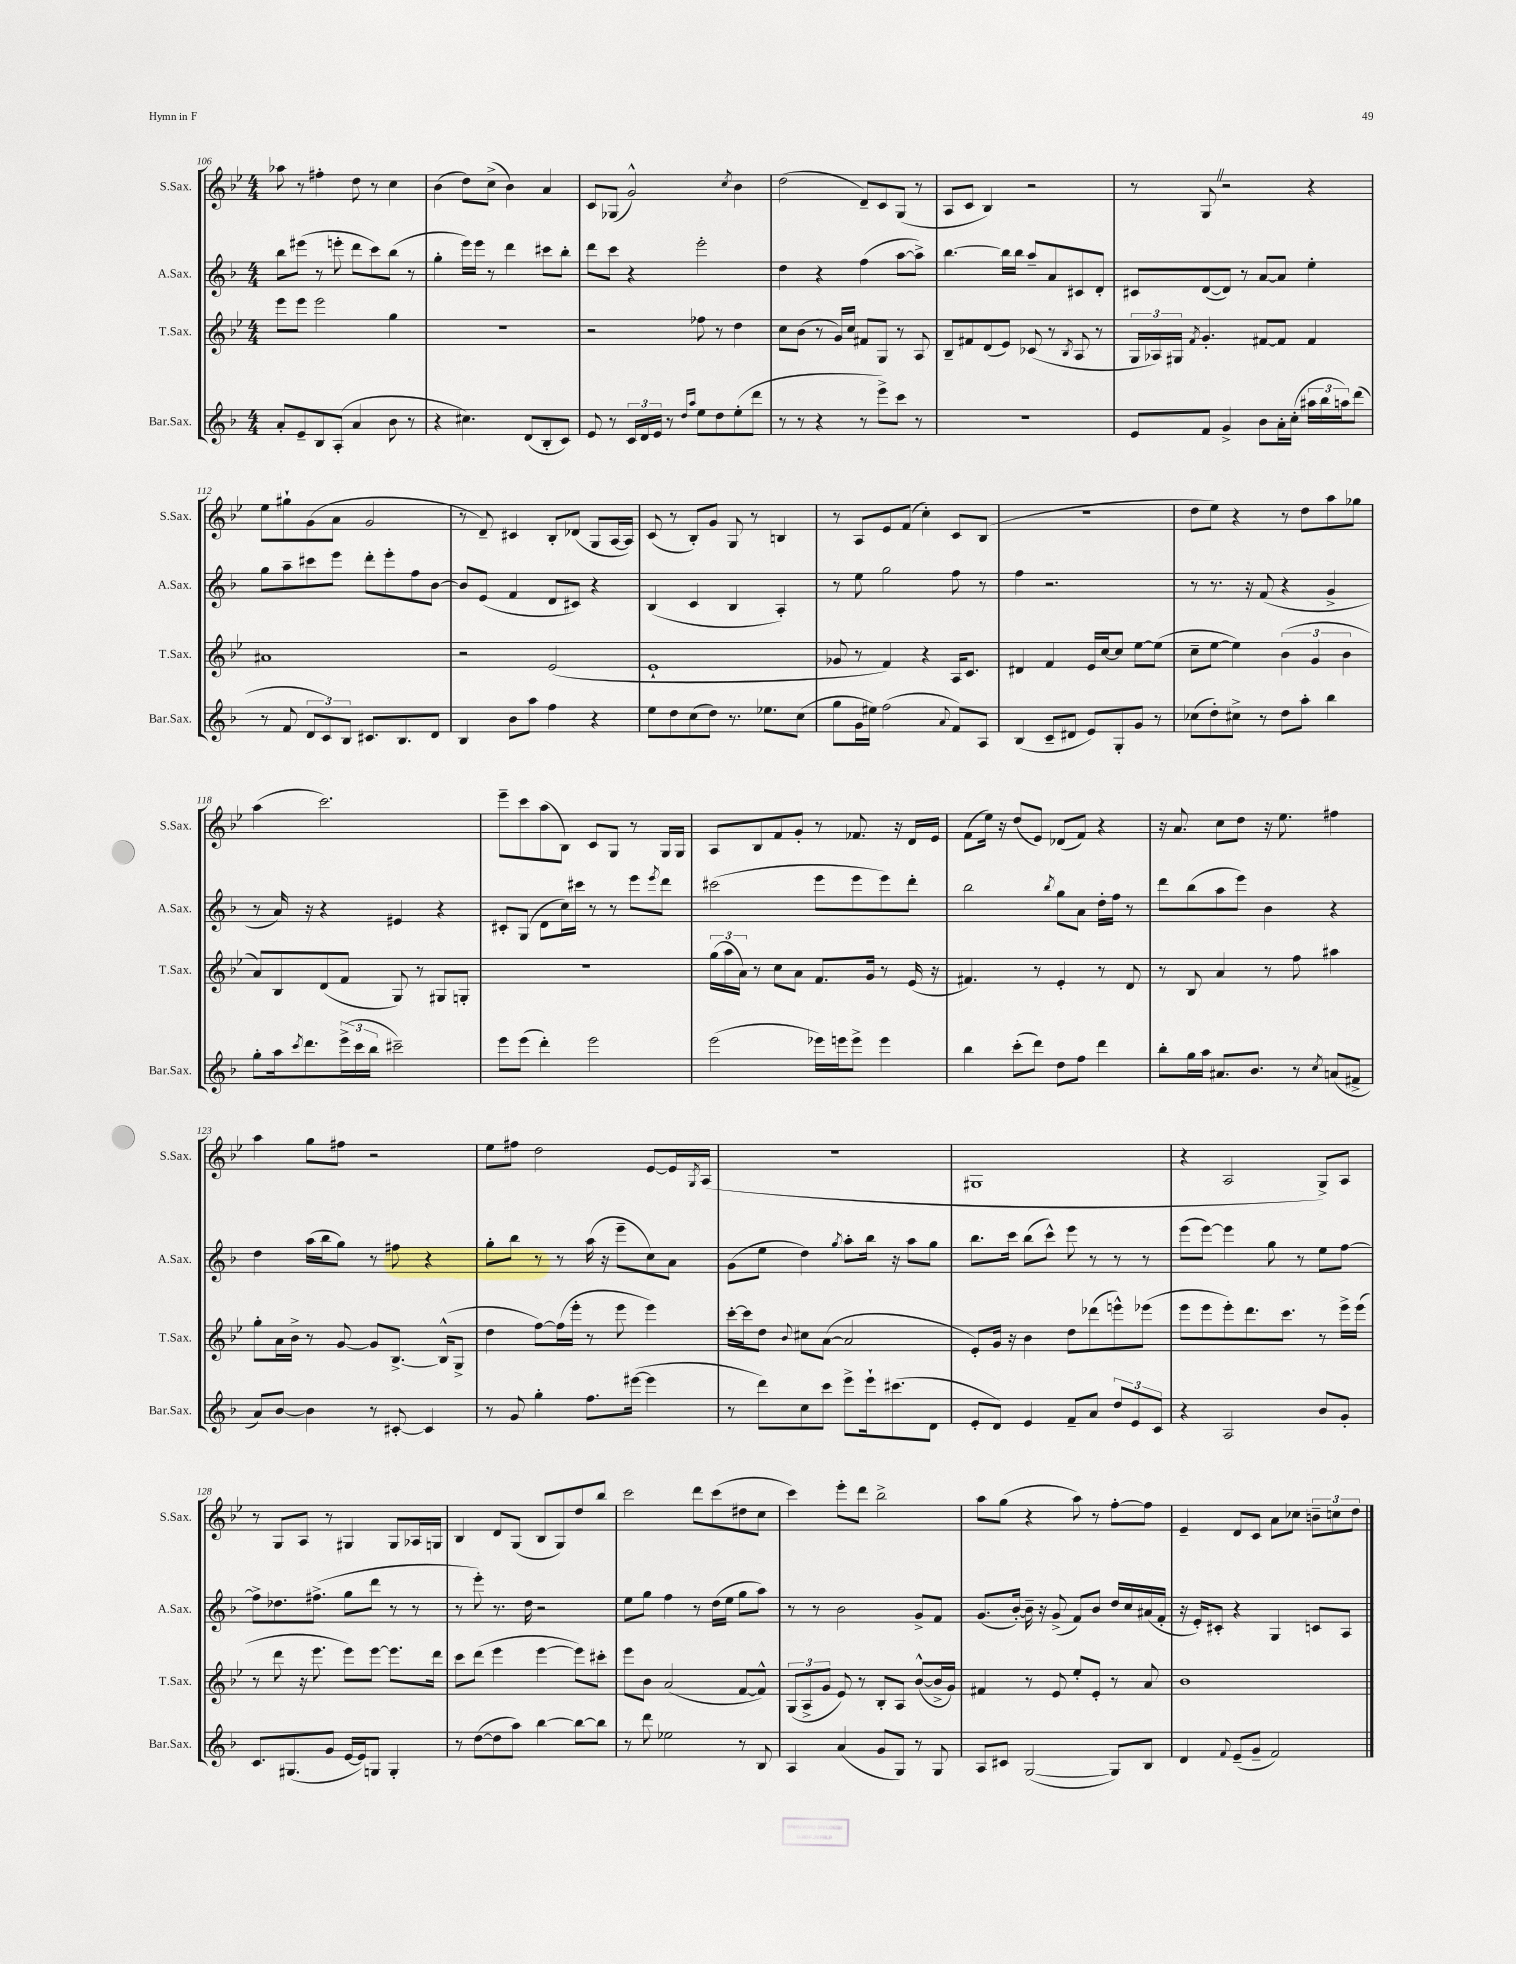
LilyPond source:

<<
\new StaffGroup <<
\new Staff = "s0" \with { instrumentName = "S.Sax." shortInstrumentName = "S.Sax." } {
    \clef treble \key bes \major \numericTimeSignature \time 4/4
    aes''8 r8 fis''4-. d''8 r8 c''4 |
    bes'4( d''8) c''8->( bes'4) a'4 |
    c'8 ges8( g'2-^) \acciaccatura { c''8 } bes'4 |
    d''2( d'8--) c'8 g8( r8 |
    a8 c'8 bes4) r2 |
    r8 g8 \once \override BreathingSign.text = \markup { \musicglyph "scripts.caesura.straight" } \breathe r2 r4 |
    ees''8 gis''8-! g'8( a'8 g'2 |
    r8 d'8--) cis'4 bes8-. des'8( g8 a16~ a16) |
    c'8( r8 bes8-.) g'8 g8 r8 b4 |
    r8 a8 ees'8 f'8( c''4-.) c'8 bes8( |
    R1 |
    d''8 ees''8) r4 r8 d''8 a''8 ges''8 |
    a''4( c'''2.) |
    ees'''8-- c'''8 a''8( bes8) c'8 g8 r8 g16 g16 |
    a8 bes8 f'8 g'8-. r8 fes'8. r16 d'16 ees'16 |
    f'8( ees''16) r16 d''8( ees'8) des'8( f'8) r4 |
    r16 a'8. c''8 d''8 r16 ees''8. fis''4 |
    a''4 g''8 fis''8 r2 |
    ees''8 fis''8 d''2 ees'8~ ees'16 \acciaccatura { g8 } a16( |
    R1 |
    gis1 |
    r4 a2 g8->) a8 |
    r8 g8 a8 r8 gis4 gis8 aes16 g16 |
    bes4 d'8 g8( bes8 g8) d''8 bes''8 |
    c'''2 d'''8 c'''8( dis''8 c''8 |
    c'''4) ees'''8-. d'''8 bes''2-> |
    a''8 g''8( r4 a''8) r8 f''8~-. f''8 |
    ees'4-- d'8 c'8 a'8 ces''8 \tuplet 3/2 { b'8-- c''8 d''8 } \bar "|." |
}
\new Staff = "s1" \with { instrumentName = "A.Sax." shortInstrumentName = "A.Sax." } {
    \clef treble \key f \major \numericTimeSignature \time 4/4
    bes''8 eis'''8( r8 e'''8-. d'''8 c'''8) bes''8( r8 |
    g''4-. e'''16) e'''16 r8 d'''4 cis'''8 bes''8-. |
    d'''8 c'''8 r4 e'''2-. |
    d''4 r4 f''4( a''8~ a''8->) |
    bes''4.~ bes''16 bes''16 a''8-- a'8 cis'8 d'8-. |
    cis'8 d'8~( d'8) r8 a'8~ a'8 e''4-. |
    g''8 a''8-- cis'''8 e'''8 d'''8-. e'''8-. f''8 bes'8~ |
    bes'8 e'8( f'4 d'8 cis'8) r4 |
    bes4( c'4 bes4 a4-.) |
    r8 e''8 g''2 f''8 r8 |
    f''4 r2. |
    r8 r8. r16 f'8( r4 g'4-> |
    r8 a'16) r16 r4 eis'4 r4 |
    cis'8-. g8( d'8 c''16) cis'''16 r8 r8 e'''8 \acciaccatura { e'''8 } d'''8 |
    cis'''2( e'''8 e'''8 e'''8) d'''8-. |
    bes''2 \acciaccatura { bes''8 } g''8 a'8 d''16-. f''16 r8 |
    d'''8 bes''8( a''8 e'''8) bes'4 r4 |
    d''4 a''16( bes''16 g''8) r8 fis''8 r4 |
    g''8-. bes''8 r8 r8 a''16( r16 e'''8-- c''8) a'8 |
    g'8( e''8 d''4) \acciaccatura { g''8 } a''8-. bes''16 r16 a''8 g''8 |
    bes''8. c'''16 bes''8( c'''8-^) e'''8 r8 r8 r8 |
    e'''8( e'''8~) e'''4 g''8 r8 e''8 f''8~ |
    f''8-> des''8. fis''8.->( g''8 d'''8 r8 r8 |
    r8 e'''8-.) r8. d''16 r2 |
    e''8 g''8 f''4 r8 d''16( e''16 g''8 a''8) |
    r8 r8 bes'2 g'8-> f'8 |
    g'8.( bes'16~-.) bes'16-- r16 g'8->( f'8) bes'8 d''16 c''16 ais'16( f'16-. |
    r16 e'16-.) cis'8-. r4 g4 c'8 a8 \bar "|." |
}
\new Staff = "s2" \with { instrumentName = "T.Sax." shortInstrumentName = "T.Sax." } {
    \clef treble \key bes \major \numericTimeSignature \time 4/4
    ees'''8 ees'''8 ees'''2 g''4 |
    R1 |
    r2 fes''8 r8 d''4 |
    c''8 bes'8( r8 g'16) c''16 fis'8 g8 r8 a8 |
    bes8-- fis'8 d'8( ees'8) ces'8( r8 \acciaccatura { bes8 } a8 r8 |
    \tuplet 3/2 { g16 aes16) gis16 } \acciaccatura { f'8 } g'4.-. fis'8~ fis'8 fis'4 |
    ais'1 |
    r2 ees'2( |
    ees'1-! |
    ges'8 r8 f'4) r4 a16 c'8. |
    dis'4 f'4 ees'16 c''16~ c''8 ees''8~ ees''8( |
    c''8-- ees''8~ ees''4) \tuplet 3/2 { bes'4( g'4 bes'4 } |
    a'8) bes8 d'8( f'8 g8) r8 gis8 g8-. |
    R1 |
    \tuplet 3/2 { g''16( a''16 a'16) } r8 c''8 a'8 f'8. g'16 r8 ees'16( r16 |
    fis'4.) r8 ees'4-. r8 d'8 |
    r8 bes8 a'4 r8 f''8 ais''4 |
    g''8-. a'16 bes'16-> r8 g'8~ g'8 bes8.~-> bes16-^( g8-> |
    d''4 f''8~) f''16( ees'''16-. r8 ees'''8 ees'''4) |
    c'''16~-. c'''16 d''8 \appoggiatura { bes'8 } cis''8 a'8~( a'2 |
    ees'8-.) g'16 r16 bes'4 d''8 des'''8( e'''8-^) ees'''8( |
    ees'''8 ees'''8 ees'''8-.) d'''8. c'''8. r8 ees'''16-> ees'''16( |
    r8 d'''8 r16 ees'''8. ees'''8) ees'''8~ ees'''8. d'''16 |
    c'''8 d'''8( ees'''4 ees'''4~ ees'''8) cis'''8-. |
    ees'''8 bes'8 a'2( f'8~ f'8-^) |
    \tuplet 3/2 { g8( a8-> g'8 } ees'8) r8 bes8-. a8 bes'8~-^( bes'16-> g'16) |
    fis'4 r8 ees'8 ees''8-. ees'8-. r8 a'8 |
    bes'1 \bar "|." |
}
\new Staff = "s3" \with { instrumentName = "Bar.Sax." shortInstrumentName = "Bar.Sax." } {
    \clef treble \key f \major \numericTimeSignature \time 4/4
    a'8-. e'8-- bes8 a8-.( a'4 bes'8 r8 |
    r4 cis''4.) d'8( bes8-. c'8) |
    e'8 r8 \tuplet 3/2 { c'16 d'16 e'16 } r8 \grace { d''16 a''16 } e''8 d''8 e''8-.( d'''8 |
    r8 r8 r4 r8 e'''8->) c'''8 r8 |
    R1 |
    e'8 f'8 g'4-> bes'8 a'16-. c''16-.( \tuplet 3/2 { ais''16 bes''16 a''16) } d'''8( |
    r8 f'8 \tuplet 3/2 { d'8 c'8) bes8 } cis'8. bes8. d'8 |
    bes4 bes'8 a''8 f''4 r4 |
    e''8 d''8 c''8( d''8) r8. ees''8. c''8( |
    g''8 g'16 eis''16) f''2( \appoggiatura { a'8 } f'8) a8 |
    bes4( c'8-- dis'8 e'8) g8-. g'8 r8 |
    ces''8( d''8-.) cis''8-> r8 d''8 a''8-. bes''4 |
    g''8-. a''16 \acciaccatura { c'''8 } d'''8. \tuplet 3/2 { e'''16->( c'''16 bes''16 } cis'''2--) |
    e'''8 e'''8( d'''4-.) e'''2 |
    e'''2( ees'''16) e'''16 e'''8-> e'''4 |
    bes''4 c'''8-.( d'''8) d''8 f''8 d'''4 |
    bes''8-. g''16 a''16 ais'8. bes'8. r8 \acciaccatura { c''8 } a'8( fis'8-> |
    a'8) bes'8~ bes'4 r8 cis'8~-. cis'4 |
    r8 g'8 g''4-. f''8. eis'''16~( eis'''4 |
    r8 d'''8) c''8 c'''8 e'''8-> e'''16-! cis'''8.( d'8 |
    e'8-. d'8) e'4 f'8-- a'8 \tuplet 3/2 { d''8 e'8 c'8 } |
    r4 a2 bes'8 g'8-. |
    c'8. gis8.( g'8 e'16~ e'16) g8 g4-. |
    r8 d''8~( d''8 a''8) bes''4~ bes''8~ bes''8 |
    r8 d'''8 ees''2 r8 bes8 |
    a4 a'4( g'8 g8) r8 g8 |
    a8 cis'8 g2~( g8) bes8 |
    d'4 \appoggiatura { f'8 } e'8--( g'8-- f'2) \bar "|." |
}
>>
>>
\layout { \context { \Score currentBarNumber = #106 } }
